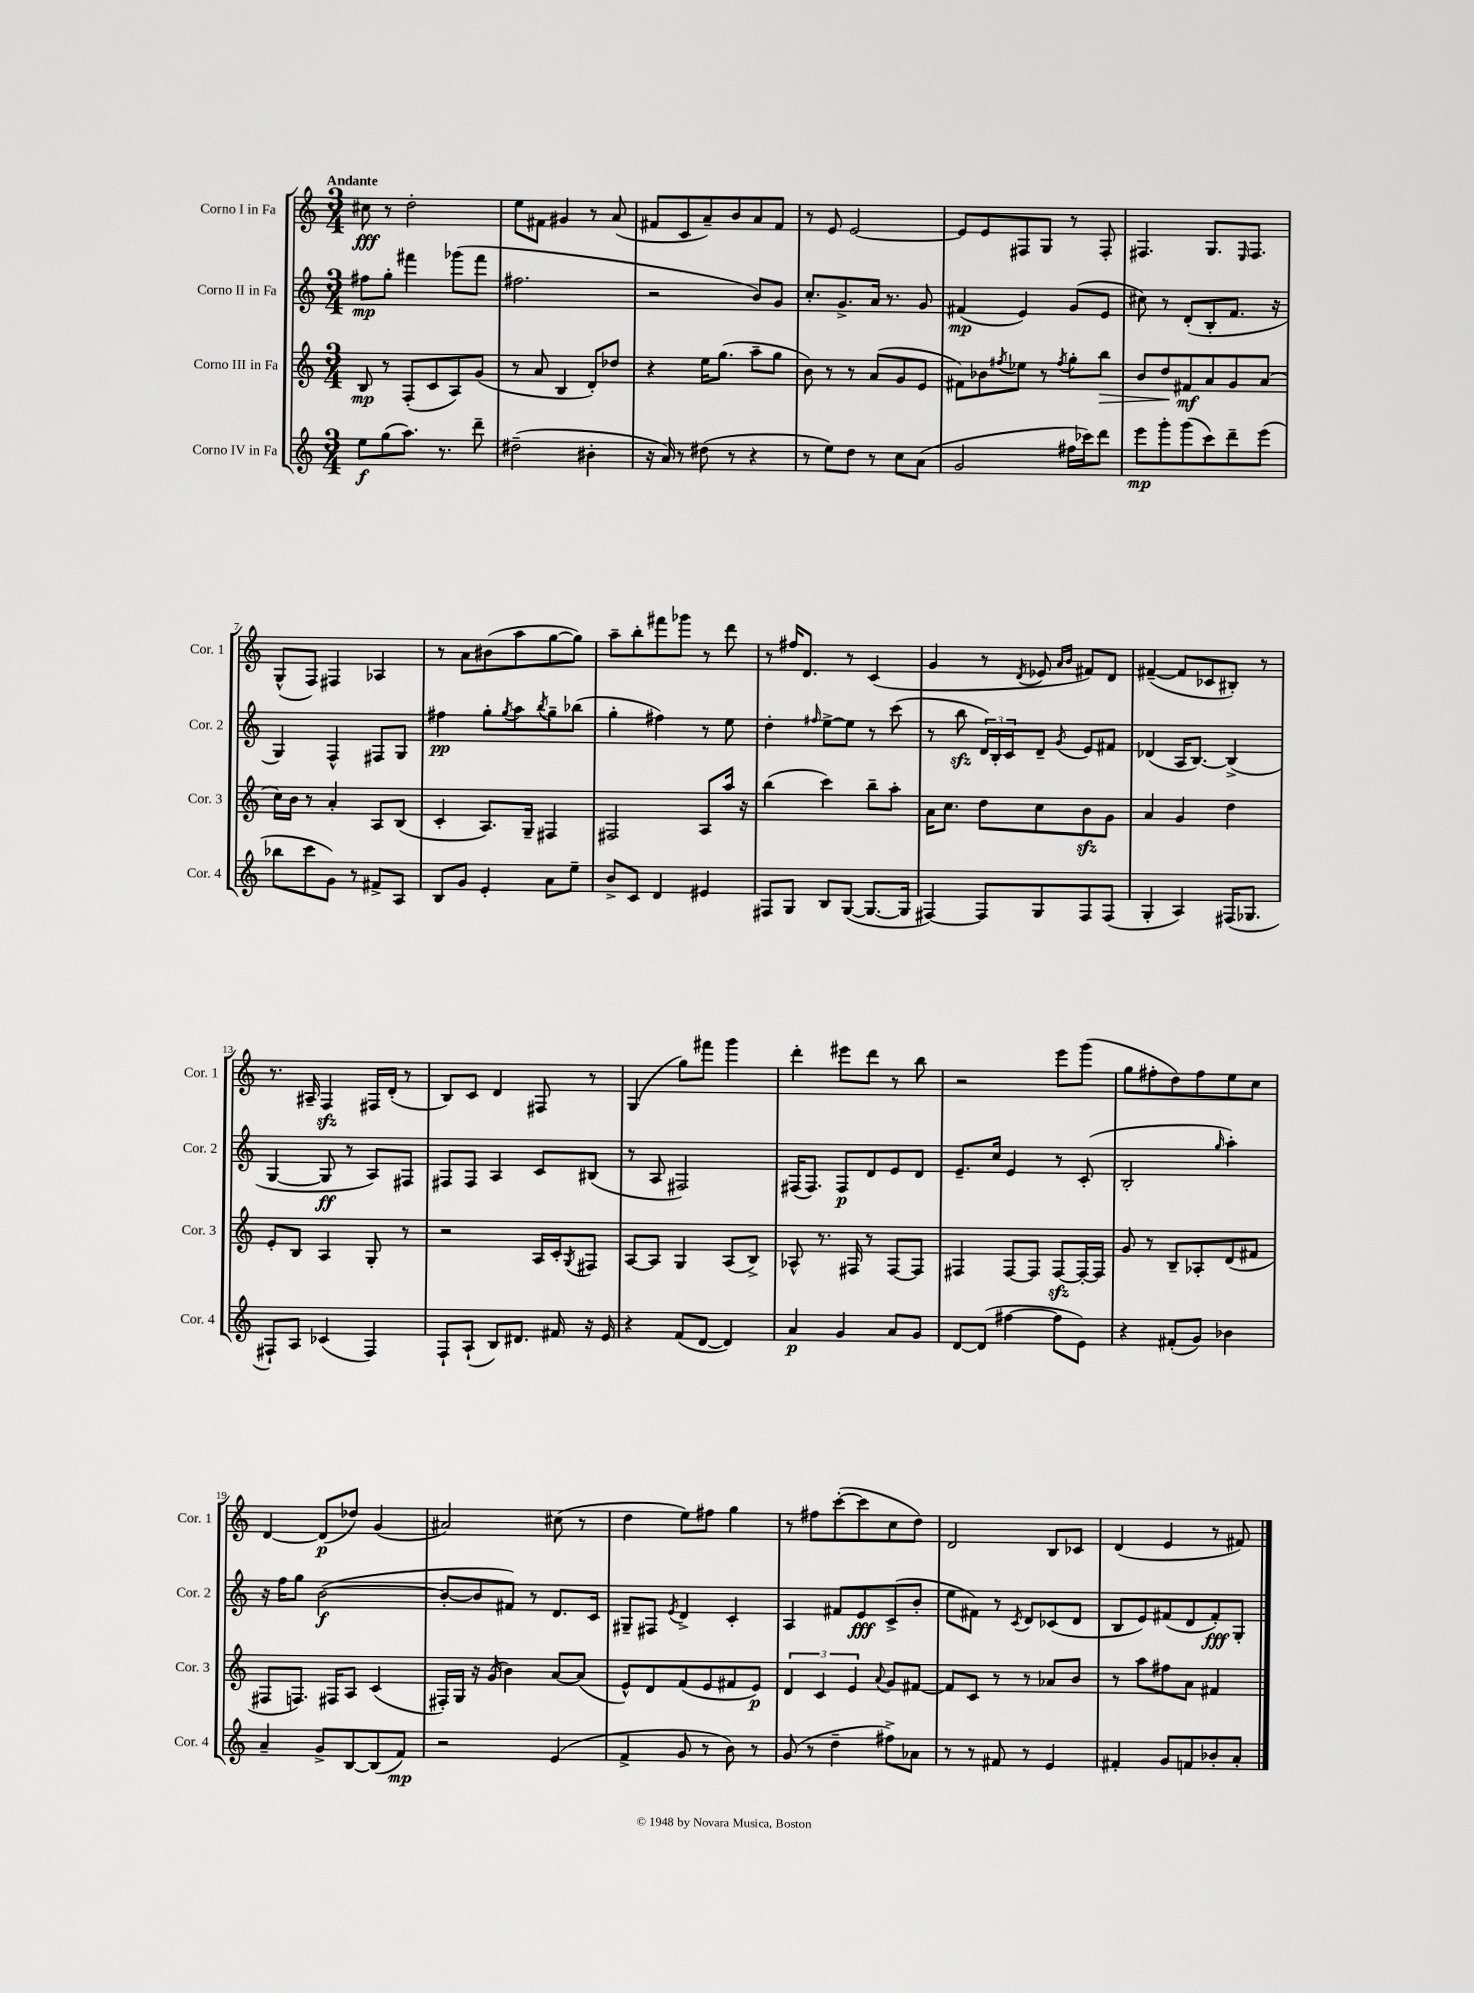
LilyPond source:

<<
\new StaffGroup <<
\new Staff = "s0" \with { instrumentName = "Corno I in Fa" shortInstrumentName = "Cor. 1" } {
    \clef treble \key c \major \numericTimeSignature \time 3/4 \tempo "Andante"
    cis''8\fff r8 d''2-. |
    e''8 fis'8 gis'4 r8 a'8( |
    fis'8 c'8 a'8--) b'8 a'8 fis'8 |
    r8 e'8 e'2~ |
    e'8 e'8 fis8 g8 r8 fis8-. |
    fis4. g8. \grace { e16 } fis8. |
    g8-^( f8) fis4 aes4 |
    r8 a'8 bis'8( a''8 g''8~ g''8) |
    a''8-- b''8-. fis'''8 ges'''8 r8 d'''8 |
    r8 fis''16 d'8. r8 c'4( |
    g'4 r8 \acciaccatura { d'8 } ees'8 \grace { a'16 b'16 } fis'8) d'8 |
    fis'4~--( fis'8 ces'8 bis8-.) r8 |
    r8. ais16-- f4\sfz fis16 d'16-.( r8 |
    b8) c'8 d'4 fis8 r8 |
    g4( g''8) fis'''8 g'''4 |
    d'''4-. eis'''8 d'''8 r8 b''8 |
    r2 e'''8 g'''8( |
    g''8 fis''8-. d''8) fis''8 e''8 c''8 |
    d'4~ d'8\p( des''8) g'4( |
    ais'2) cis''8( r8 |
    d''4 e''8) fis''8 g''4 |
    r8 fis''8 c'''8~-.( c'''8 c''8 d''8) |
    d'2 b8 ces'8 |
    d'4( e'4 r8 fis'8) \bar "|." |
}
\new Staff = "s1" \with { instrumentName = "Corno II in Fa" shortInstrumentName = "Cor. 2" } {
    \clef treble \key c \major \numericTimeSignature \time 3/4
    fis''8\mp g''8-. fis'''4 ges'''8( fis'''8 |
    fis''2. |
    r2 b'8) g'8 |
    c''8.-. g'8.-> a'16 r8. g'8 |
    fis'4\mp( e'4) g'8( e'8 |
    cis''8) r8 d'8-.( b8-. f'8. r16 |
    g4) f4-^ fis8 g8 |
    fis''4\pp g''8-. \acciaccatura { g''8 } a''8 \acciaccatura { b''8 } g''8-- bes''8( |
    g''4-. fis''4) r8 e''8 |
    d''4-. \grace { fis''16 } e''8~-> e''8 r8 c'''8( |
    r8 b''8\sfz \tuplet 3/2 { d'16) b16-. c'16 } d'8-- \acciaccatura { g'8 } e'8 fis'8 |
    des'4( a16 b8.~) b4->( |
    g4~ g8\ff r8 a8) fis8 |
    fis8 fis8 a4 c'8 bis8( |
    r8 a8 fis2) |
    fis16( fis8.) fis8\p d'8 e'8 d'8 |
    e'8.-- c''16 e'4 r8 c'8-.( |
    b2-. \grace { g''16 } a''4-.) |
    r16 f''16 g''8 b'2~\f( |
    b'8~-. b'8 fis'8) r8 d'8. c'16 |
    gis8-- fis8 \acciaccatura { e'8 } d'4-> c'4-. |
    a4 fis'8 e'8\fff c'8->( b'8-. |
    e''8 fis'8) r8 \acciaccatura { c'8 } d'8 ces'8( d'8 |
    b8 e'8) fis'8( d'8 fis'8-.\fff) g8-. \bar "|." |
}
\new Staff = "s2" \with { instrumentName = "Corno III in Fa" shortInstrumentName = "Cor. 3" } {
    \clef treble \key c \major \numericTimeSignature \time 3/4
    b8\mp r8 f8-.( c'8 a8) g'8( |
    r8 a'8 b4 d'8-.) des''8 |
    r4 e''16 g''8.( a''8-- g''8 |
    b'8) r8 r8 a'8( g'8 e'8 |
    fis'8) bes'8 \acciaccatura { fis''8 } ees''8 r8 \acciaccatura { fis''8 } g''8-. b''8\> |
    b'8 d''8\! fis'8\mf a'8 g'8 a'8( |
    c''16) b'16 r8 a'4-. a8 b8( |
    c'4-. a8.) g16-- fis4 |
    fis2 a8 a''16 r16 |
    b''4( c'''4) b''8-- a''8-. |
    a'16 c''8. d''8 c''8 b'8\sfz g'8 |
    a'4 g'4 d''4 |
    e'8-. b8 a4 g8-. r8 |
    r2 a16 c'16-. \acciaccatura { g8 } fis8 |
    a8~ a8 g4 a8( b8->) |
    aes8-^ r8. fis16 r8 fis8~ fis8 |
    fis4 fis8~ fis8 fis8~\sfz fis16~-. fis16 |
    g'8 r8 b8-- aes8-. d'8( fis'8 |
    fis8 f8.) fis16 a8 c'4( |
    fis16-.) g16 r16 g'16( b'4) a'8~ a'8( |
    e'8-^) d'8 f'8( e'8 fis'8 e'8\p) |
    \tuplet 3/2 { d'4 c'4 e'4 } \appoggiatura { a'8 } g'8 fis'8~ |
    fis'8 c'8 r8 r8 aes'8 b'8 |
    r8 a''8 fis''8 a'8 fis'4 \bar "|." |
}
\new Staff = "s3" \with { instrumentName = "Corno IV in Fa" shortInstrumentName = "Cor. 4" } {
    \clef treble \key c \major \numericTimeSignature \time 3/4
    e''8\f g''8( a''8.) r8. d'''8-- |
    dis''2--( bis'4-. |
    r16 a'16) r8 dis''8( r8 r4 |
    r8 e''8) d''8 r8 c''8 a'8( |
    g'2 fis''16 ces'''16) d'''8 |
    e'''8\mp g'''8-. g'''8( c'''8) d'''8-- e'''8( |
    bes''8 c'''8 g'8) r8 fis'8-> a8 |
    b8 g'8 e'4-. a'8 e''8-- |
    b'8-> c'8 d'4 eis'4 |
    fis8 g8 b8 g8~( g8.~ g16 |
    fis4~) fis8 g8 fis8 fis8( |
    g4-. a4) fis16( ges8. |
    fis8-!) a8 ces'4( fis4) |
    f8-! a8-!( b8) dis'8. fis'16 r16 e'16 |
    r4 f'8( d'8~ d'4) |
    a'4\p g'4 a'8 g'8 |
    d'8~ d'8( fis''4~ fis''8 e'8) |
    r4 fis'8-.( g'8) bes'4 |
    a'4-- g'8-> b8~ b8( f'8\mp) |
    r2 e'4( |
    f'4-> g'8 r8 b'8) r8 |
    g'8( r8 d''4-- fis''8->) aes'8 |
    r8 r8 fis'8 r8 e'4 |
    fis'4-. g'8 f'8 bes'8-. a'8-. \bar "|." |
}
>>
>>
